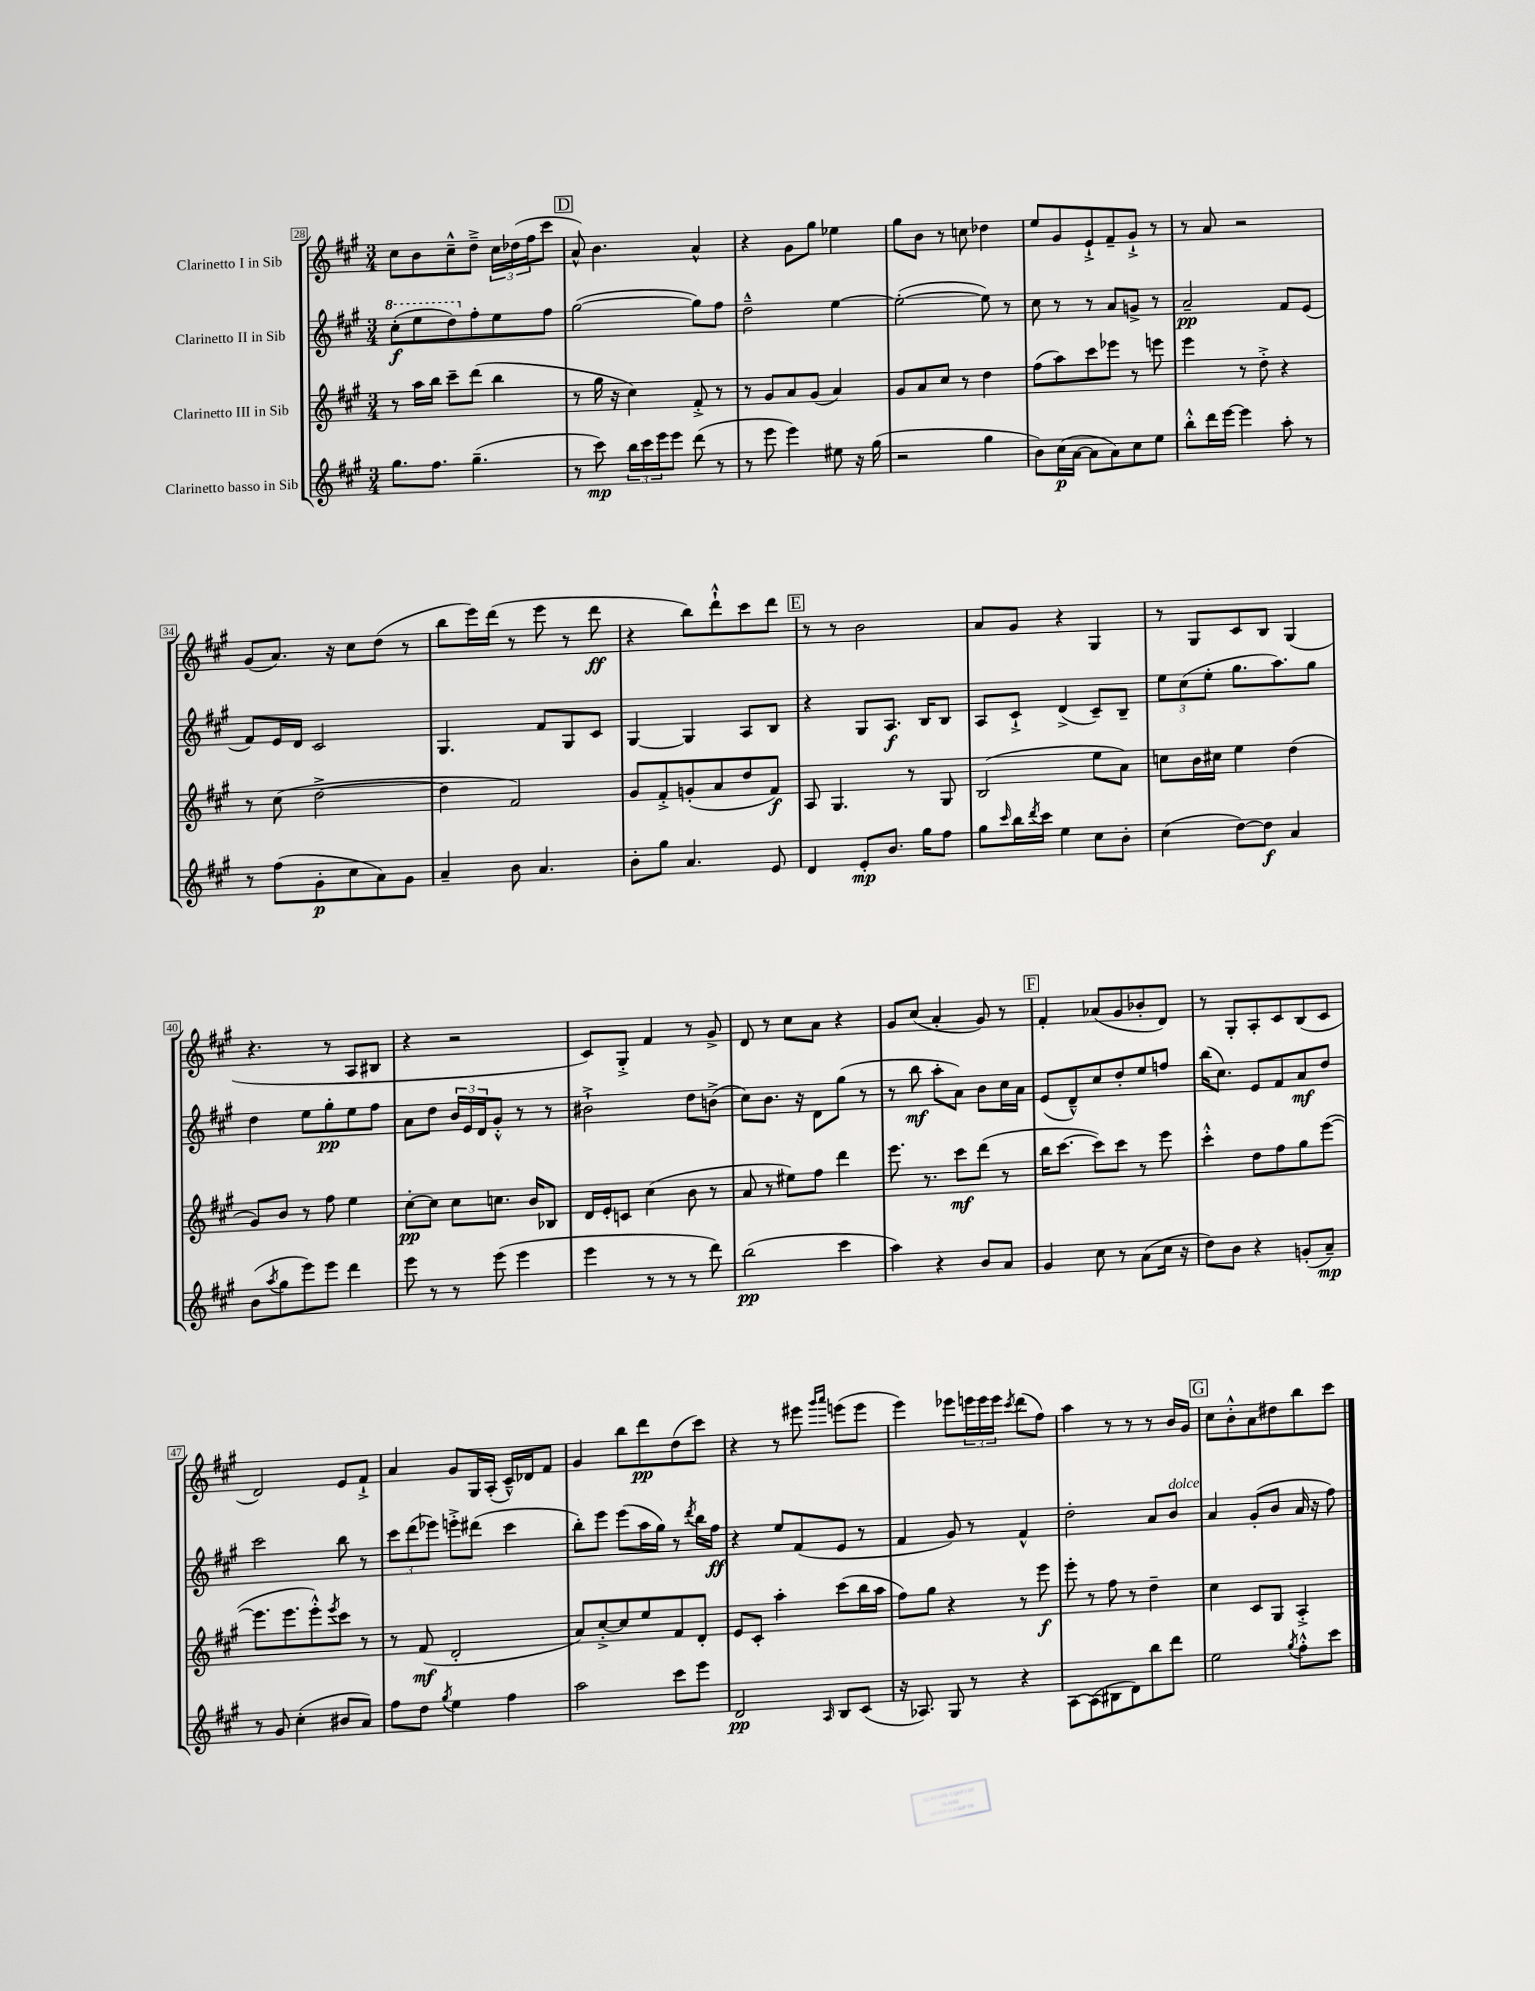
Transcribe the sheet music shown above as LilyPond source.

<<
\new StaffGroup <<
\new Staff = "s0" \with { instrumentName = "Clarinetto I in Sib" } {
    \clef treble \key a \major \numericTimeSignature \time 3/4
    cis''8 b'8 cis''8---^ d''8---> \tuplet 3/2 { cis''16 des''16( fis''16 } cis'''8 |
    \mark \markup { \box "D" } a'8-^) b'4. a'4-^ |
    r4 gis'8 gis''8 ees''4 |
    gis''8 b'8 r8 c''8 des''4 |
    e''8 gis'8 e'8-!-> fis'8-- gis'8-!-> r8 |
    r8 a'8 r2 |
    gis'8( a'8.) r16 cis''8 d''8( r8 |
    b''8 e'''16) d'''16( r8 e'''8 r8 d'''8\ff |
    r4 b''8) d'''8-!-^ cis'''8 d'''8 |
    \mark \markup { \box "E" } r8 r8 b'2 |
    a'8 gis'8 r4 gis4 |
    r8 gis8 cis'8 b8 gis4( |
    r4. r8 a8 bis8 |
    r4 r2 |
    cis'8) gis8-.-> fis'4 r8 gis'8-> |
    d'8 r8 cis''8 a'8 r4 |
    gis'8 cis''8( a'4-. gis'8) r8 |
    \mark \markup { \box "F" } fis'4-. aes'8( gis'8 bes'8-. d'8) |
    r8 gis8-. a8-. cis'8 b8( cis'8 |
    d'2) e'8 fis'8-!-> |
    a'4 gis'8 gis16 a16-.( cis'16---^) des'16 fis'8 |
    gis'4 b''8 d'''8\pp d''8( cis'''8) |
    r4 r8 eis'''8 \grace { gis'''16 a'''16 } e'''8( e'''8 |
    e'''4) ees'''8 \tuplet 3/2 { e'''16 e'''16 e'''16 } \acciaccatura { cis'''8 } d'''8( fis''8) |
    a''4 r8 r8 r8 b'16 gis'16 |
    \mark \markup { \box "G" } cis''8 b'8-.-^ a'8 dis''8 b''8 cis'''8 \bar "|." |
}
\new Staff = "s1" \with { instrumentName = "Clarinetto II in Sib" } {
    \clef treble \key a \major \numericTimeSignature \time 3/4
    \ottava #1 cis'''8-.\f( e'''8 d'''8) \ottava #0 fis''8-. e''8 fis''8 |
    \mark \markup { \box "D" } gis''2~( gis''8) fis''8 |
    d''2---^ e''4~ |
    e''2~-.( e''8) r8 |
    cis''8 r8 r8 a'8 g'8-> r8 |
    a'2--\pp fis'8 e'8( |
    fis'8) e'16 d'16 cis'2 |
    gis4. fis'8 gis8 cis'8 |
    gis4~ gis4 a8 b8 |
    \mark \markup { \box "E" } r4 gis8 a8.\f b16 b8 |
    a8 cis'8-!-> d'4->( cis'8--) b8-- |
    \tuplet 3/2 { e''8 cis''8( e''8-. } gis''8. a''8.) gis''8 |
    d''4 e''8 gis''8-.\pp e''8 fis''8 |
    a'8 d''8 \tuplet 3/2 { b'16 e'16 d'16 } gis'8-.-^ r8 r8 |
    bis'2-!-> d''8 b'8->( |
    cis''8) b'8. r16 d'8 gis''8( r8 |
    r8 b''8\mf a''8-. a'8) b'8 cis''16 a'16 |
    \mark \markup { \box "F" } e'8( d'8---^) cis''8 d''8-. e''8 f''8 |
    b''16( cis''8.) e'8 fis'8 a'8\mf d''8 |
    cis'''2 b''8 r8 |
    \tuplet 3/2 { cis'''8 d'''8( ees'''8) } e'''8-.-> dis'''8( cis'''4 |
    b''8-.) e'''8 e'''8( a''16 gis''16) r8 \acciaccatura { d'''8 } b''16 fis''16\ff |
    r4 e''8 fis'8( e'8 r8 |
    fis'4 gis'8) r8 fis'4-^ |
    d''2-. a'8 b'8^\markup { \italic "dolce" } |
    \mark \markup { \box "G" } a'4 gis'8-.( b'8 a'16 r16 fis''8) \bar "|." |
}
\new Staff = "s2" \with { instrumentName = "Clarinetto III in Sib" } {
    \clef treble \key a \major \numericTimeSignature \time 3/4
    r8 a''16 b''16 cis'''8-- d'''8( b''4 |
    \mark \markup { \box "D" } r8 gis''16 r16 cis''4) fis'8-.-> r8 |
    r8 gis'8 a'8 gis'8( a'4) |
    gis'8 a'8 cis''8 r8 d''4 |
    fis''8( a''8) cis'''8 ees'''8 r8 e'''8 |
    e'''4 r8 d''8-.-> r4 |
    r8 cis''8( d''2~-> |
    d''4 fis'2) |
    gis'8 fis'8-.-> g'8-.( a'8 d''8 fis'8\f) |
    \mark \markup { \box "E" } a8 gis4. r8 gis8 |
    b2( e''8 a'8) |
    c''8 b'16 cis''16 e''4 d''4( |
    gis'8) b'8 r8 fis''8 e''4 |
    cis''8~-.\pp cis''8 cis''8 c''8. b'16 bes8 |
    d'16 e'16-. c'8 cis''4( b'8 r8 |
    a'8 r8 eis''8) fis''8 d'''4 |
    e'''8. r8. cis'''8\mf d'''8( r8 |
    \mark \markup { \box "F" } b''16 cis'''8.~ cis'''8) cis'''8 r8 e'''8 |
    cis'''4-.-^ d''8 fis''8 gis''8 e'''8~( |
    e'''8. e'''8. e'''8-.-^) \acciaccatura { e'''8 } cis'''8 r8 |
    r8 fis'8\mf( d'2-. |
    a'8) cis''8~-.-> cis''8 e''8 fis'8 d'8-. |
    e'8 cis'8-. a''4-. cis'''8( b''16 a''16 |
    fis''8) gis''8 r4 r8 e'''8\f |
    e'''8-. r8 fis''8 r8 d''4-- |
    \mark \markup { \box "G" } cis''4 cis'8 gis8 a4-.-> \bar "|." |
}
\new Staff = "s3" \with { instrumentName = "Clarinetto basso in Sib" } {
    \clef treble \key a \major \numericTimeSignature \time 3/4
    gis''8. fis''8. gis''4.--( |
    \mark \markup { \box "D" } r8 cis'''8\mp) \tuplet 3/2 { b''16 cis'''16 e'''16 } e'''8 d'''8( r8 |
    r8 e'''8 e'''4) eis''8 r16 gis''16( |
    r2 gis''4 |
    b'8) cis''16\p( a'16~ a'8 a'8) cis''8 e''8 |
    b''8-.-^ d'''16 e'''16~ e'''4 a''8-. r8 |
    r8 fis''8( gis'8-.\p cis''8 a'8) gis'8 |
    a'4-- b'8 a'4. |
    b'8-. gis''8 a'4. e'8 |
    \mark \markup { \box "E" } d'4 e'8-.\mp b'8. gis''16 fis''8 |
    gis''8 \grace { cis'''16 } b''16 \acciaccatura { d'''8 } cis'''16 e''4 cis''8 b'8-. |
    cis''4( d''8~) d''8\f a'4 |
    b'8( \acciaccatura { a''8 } gis''8 e'''8) e'''8 d'''4 |
    e'''8 r8 r8 e'''8( e'''4 |
    e'''4 r8 r8 r8 d'''8) |
    b''2\pp( cis'''4 |
    a''4) r4 b'8 a'8 |
    \mark \markup { \box "F" } gis'4 cis''8 r8 a'8( cis''16 r16 |
    d''8) b'8 r4 g'8-.( a'8--\mp) |
    r8 gis'8 cis''4-.( bis'8 a'8) |
    fis''8 d''8 \acciaccatura { gis''8 } e''4 fis''4 |
    a''2 cis'''8 e'''8 |
    d'2\pp \grace { a16 } b8 cis'8( |
    r16 aes8.) gis8 r8 r4 |
    a8~ a8( bis8 d'8) b''8 d'''8 |
    \mark \markup { \box "G" } e''2 \acciaccatura { gis''8 } fis''8-.-^ cis'''8 \bar "|." |
}
>>
>>
\layout { \context { \Score currentBarNumber = #28 \override BarNumber.stencil = #(make-stencil-boxer 0.1 0.3 ly:text-interface::print) } }
